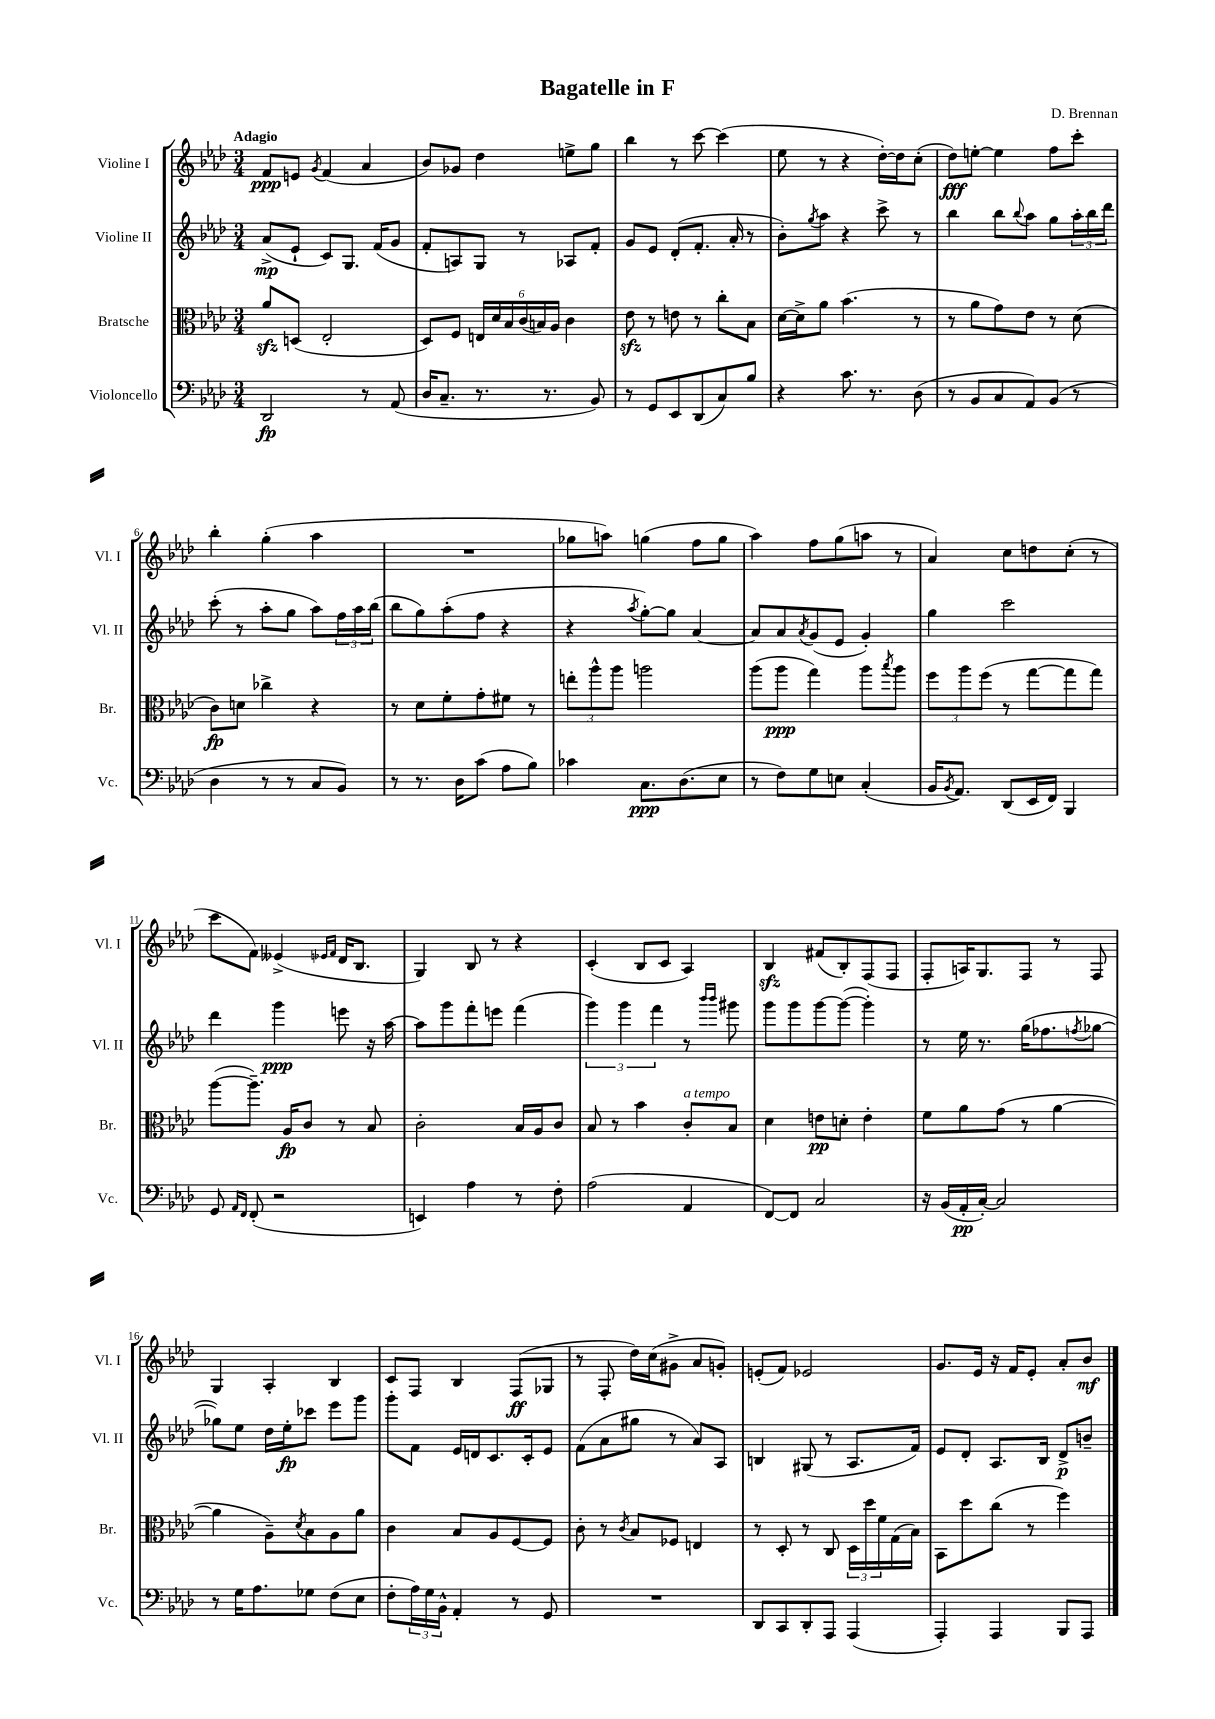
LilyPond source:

\header { title = "Bagatelle in F" composer = "D. Brennan" }
<<
\new StaffGroup <<
\new Staff = "s0" \with { instrumentName = "Violine I" shortInstrumentName = "Vl. I" } {
    \clef treble \key aes \major \numericTimeSignature \time 3/4 \tempo "Adagio"
    f'8\ppp e'8 \acciaccatura { g'8 } f'4( aes'4 |
    bes'8) ges'8 des''4 e''8-> g''8 |
    bes''4 r8 c'''8~ c'''4( |
    ees''8 r8 r4 des''16~-.) des''16 c''8-.( |
    des''8\fff) e''8~-. e''4 f''8 c'''8-. |
    bes''4-. g''4-.( aes''4 |
    R2. |
    ges''8 a''8) g''4( f''8 g''8 |
    aes''4) f''8 g''8( a''8 r8 |
    aes'4) c''8 d''8 c''8-.( r8 |
    c'''8 f'8) eeses'4->( \grace { ees'16 f'16 } des'16 bes8. |
    g4) bes8 r8 r4 |
    c'4-.( bes8 c'8 aes4) |
    bes4\sfz fis'8( bes8-.) f8( f8 |
    f8-. a16) g8. f8 r8 f8 |
    g4 aes4-. bes4 |
    c'8 f8 bes4 f8\ff( ges8 |
    r8 f8-. des''16) c''16( gis'8-> aes'8 g'8-.) |
    e'8-.( f'8) ees'2 |
    g'8. ees'16 r16 f'16 ees'8-. aes'8-. bes'8\mf \bar "|." |
}
\new Staff = "s1" \with { instrumentName = "Violine II" shortInstrumentName = "Vl. II" } {
    \clef treble \key aes \major \numericTimeSignature \time 3/4
    aes'8->\mp( ees'8-! c'8) g8. f'16( g'8 |
    f'8-. a8) g8 r8 aes8 f'8-. |
    g'8 ees'8 des'8-.( f'8.-. aes'16-. r8 |
    bes'8-.) \acciaccatura { g''8 } aes''8 r4 c'''8-> r8 |
    bes''4 bes''8 \appoggiatura { bes''8 } aes''8 g''8 \tuplet 3/2 { aes''16-. bes''16 des'''16 } |
    c'''8-.( r8 aes''8-. g''8 aes''8) \tuplet 3/2 { f''16 aes''16 bes''16( } |
    bes''8 g''8) aes''8-.( f''8 r4 |
    r4 \acciaccatura { aes''8 } g''8~-.) g''8 aes'4~ |
    aes'8 aes'8 \acciaccatura { aes'8 } g'8( ees'8 g'4-.) |
    g''4 c'''2 |
    des'''4 g'''4\ppp e'''8 r16 aes''16~ |
    aes''8 g'''8 f'''8-. e'''8 f'''4( |
    \tuplet 3/2 { g'''4) g'''4 f'''4 } r8 \grace { bes'''16 bes'''16 } gis'''8 |
    g'''8 g'''8 g'''8~ g'''8~( g'''4-.) |
    r8 ees''16 r8. g''16( fes''8. \acciaccatura { f''8 } ges''8~ |
    ges''8) ees''8 des''16 ees''16-.\fp ces'''8 ees'''8 g'''8 |
    g'''8-. f'8 ees'16 d'16 c'8. c'16-. ees'8 |
    f'8( aes'8 gis''8 r8 aes'8) aes8 |
    b4 gis8( r8 aes8. f'16) |
    ees'8 des'8-. aes8. bes16 des'8->\p b'8-- \bar "|." |
}
\new Staff = "s2" \with { instrumentName = "Bratsche" shortInstrumentName = "Br." } {
    \clef alto \key aes \major \numericTimeSignature \time 3/4
    aes'8\sfz d8( ees2-. |
    des8) f8 \tuplet 6/4 { e16 des'16 bes16 c'16( b16) aes16 } c'4 |
    ees'8\sfz r8 e'8 r8 c''8-. bes8 |
    des'16~ des'16-> aes'8 bes'4.( r8 |
    r8 aes'8 g'8) ees'8 r8 des'8( |
    c'8\fp) d'8 ces''4-> r4 |
    r8 des'8 f'8-. g'8-. fis'8 r8 |
    \tuplet 3/2 { e''8-. aes''8-^ aes''8 } a''2 |
    aes''8( aes''8\ppp g''4) aes''8 \acciaccatura { bes''8 } aes''8 |
    \tuplet 3/2 { f''8 aes''8 f''8( } r8 g''8~ g''8 g''8) |
    aes''8~( aes''8.--) aes16\fp c'8 r8 bes8 |
    c'2-. bes16 aes16 c'8 |
    bes8 r8 bes'4 c'8-.^\markup { \italic "a tempo" } bes8 |
    des'4 e'8\pp d'8-. e'4-. |
    f'8 aes'8 g'8( r8 aes'4~ |
    aes'4 aes8--) \acciaccatura { des'8 } bes8 aes8 aes'8 |
    c'4 bes8 aes8 f8~ f8 |
    c'8-. r8 \acciaccatura { c'8 } bes8 fes8 e4 |
    r8 des8-. r8 c8 \tuplet 3/2 { des16 des''16 f'16 } g16( bes16) |
    bes,8 des''8 c''8( r8 f''4) \bar "|." |
}
\new Staff = "s3" \with { instrumentName = "Violoncello" shortInstrumentName = "Vc." } {
    \clef bass \key aes \major \numericTimeSignature \time 3/4
    des,2\fp r8 aes,8( |
    des16 c8.-- r8. r8. bes,8) |
    r8 g,8 ees,8 des,8( c8) bes8 |
    r4 c'8. r8. des8( |
    r8 bes,8 c8 aes,8) bes,8( r8 |
    des4 r8 r8 c8 bes,8) |
    r8 r8. des16 c'8( aes8 bes8) |
    ces'4 c8.\ppp des8.( ees8 |
    r8 f8) g8 e8 c4-.( |
    bes,16 \acciaccatura { bes,8 } aes,8.) des,8( ees,16 f,16) bes,,4 |
    g,8 \grace { aes,16 f,16 } f,8-.( r2 |
    e,4) aes4 r8 f8-. |
    aes2( aes,4 |
    f,8~) f,8 c2 |
    r16 bes,16( aes,16-.\pp c16~-.) c2 |
    r8 g16 aes8. ges8 f8( ees8 |
    f8-. \tuplet 3/2 { aes16) g16 bes,16-^ } aes,4-. r8 g,8 |
    R2. |
    des,8 c,8 des,8-. aes,,8 aes,,4( |
    aes,,4-.) aes,,4 bes,,8 aes,,8 \bar "|." |
}
>>
>>
